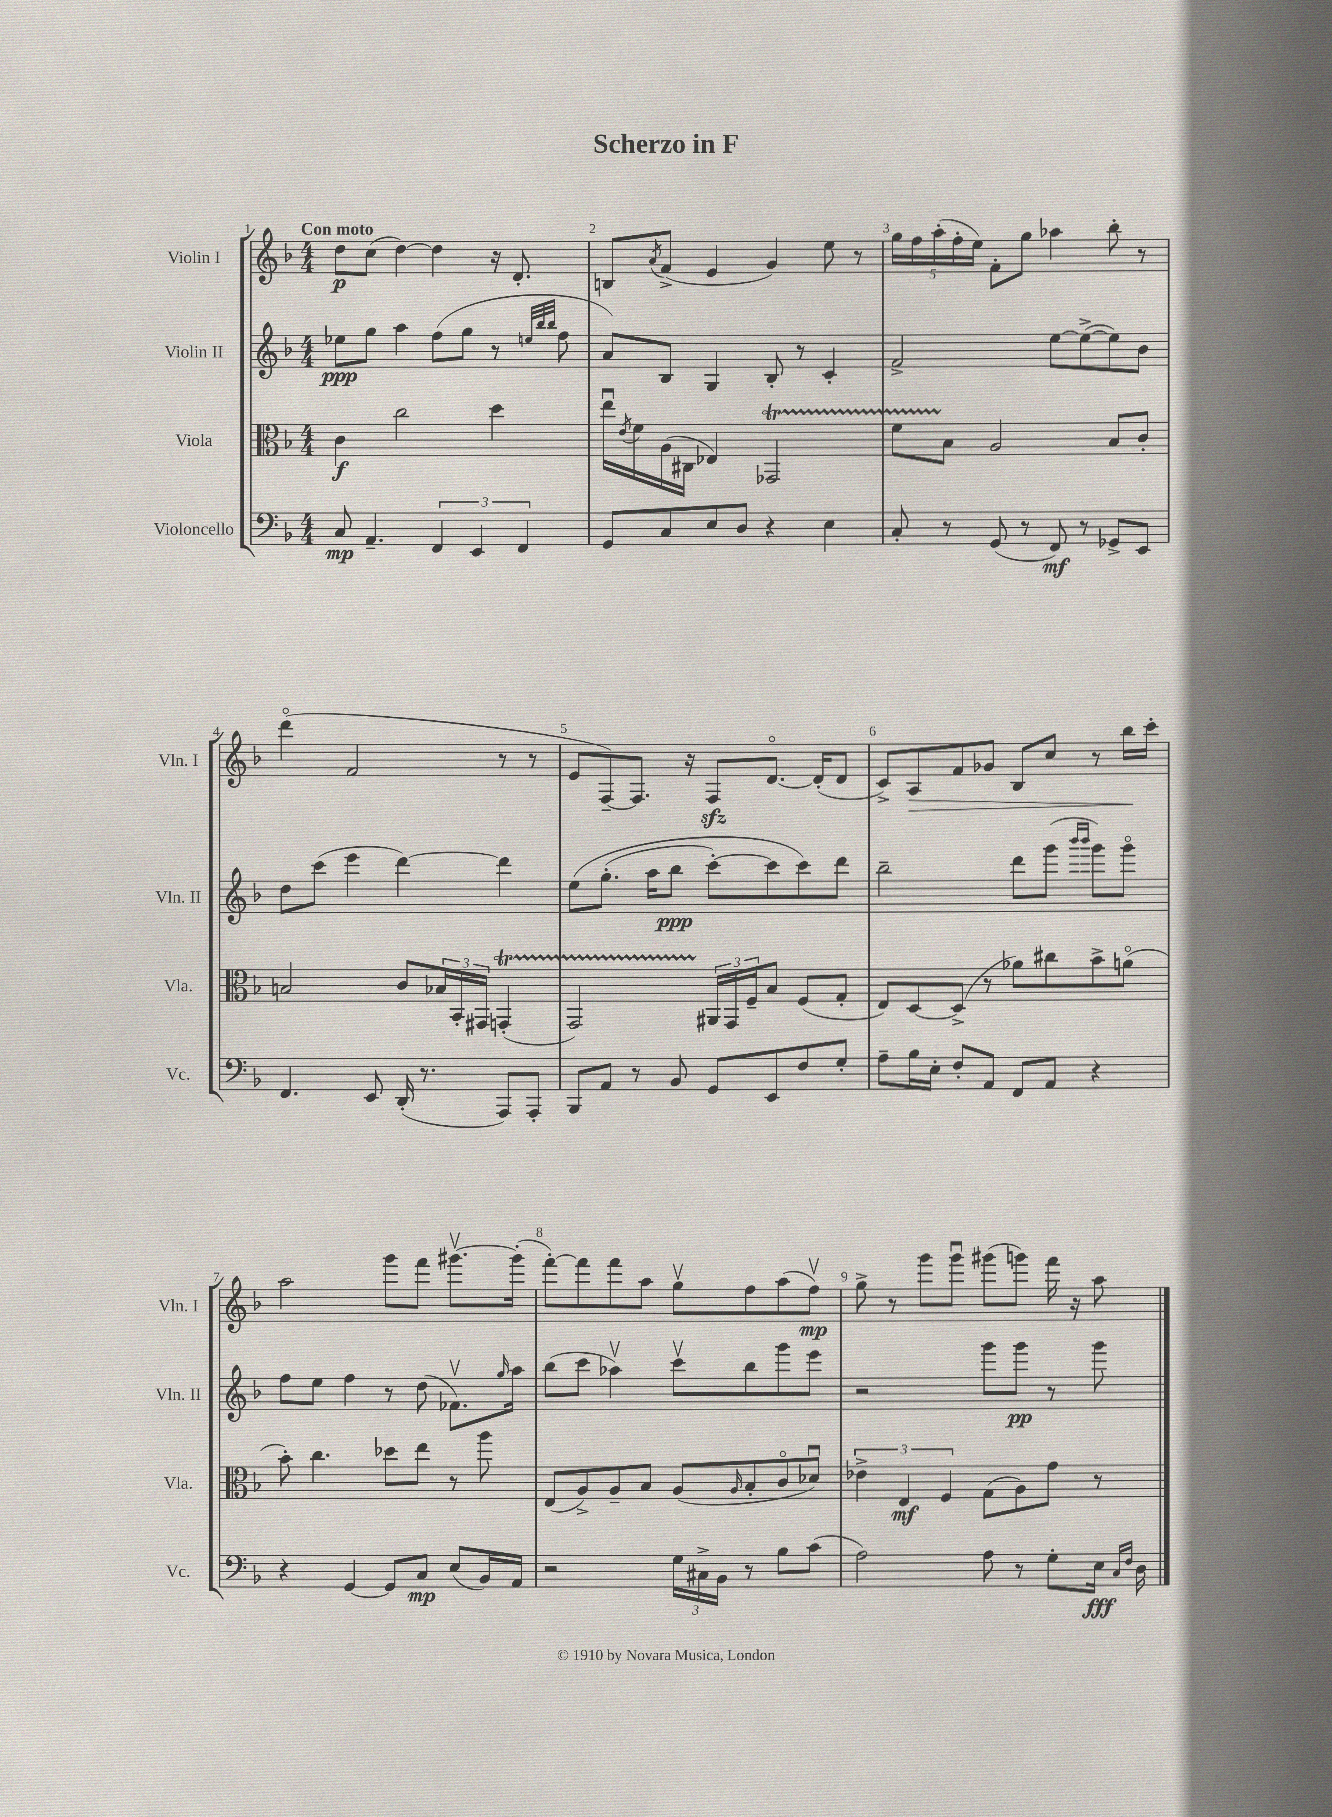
\header { title = "Scherzo in F" }
<<
\new StaffGroup <<
\new Staff = "s0" \with { instrumentName = "Violin I" shortInstrumentName = "Vln. I" } {
    \clef treble \key f \major \numericTimeSignature \time 4/4 \tempo "Con moto"
    d''8\p c''8( d''4~) d''4 r16 d'8.-. |
    b8 \acciaccatura { a'8 } f'8->( e'4 g'4) e''8 r8 |
    \tuplet 5/4 { g''16 f''16 a''16-.( f''16-. e''16) } f'8-. g''8 aes''4 bes''8-. r8 |
    d'''4\flageolet( f'2 r8 r8 |
    e'8 f8~--) f8. r16 f8\sfz d'8.~\flageolet d'16-.( d'8 |
    c'8->) a8\> f'8 ges'8 bes8 c''8 r8 bes''16\! c'''16-. |
    a''2 g'''8 f'''8 gis'''8.~\upbow gis'''16-.( |
    f'''8~-.) f'''8 f'''8 a''8 g''8\upbow f''8 a''8( f''8\upbow\mp) |
    g''8-> r8 g'''8 g'''8\downbow gis'''8( g'''8) f'''16 r16 a''8 \bar "|." |
}
\new Staff = "s1" \with { instrumentName = "Violin II" shortInstrumentName = "Vln. II" } {
    \clef treble \key f \major \numericTimeSignature \time 4/4
    ees''8\ppp g''8 a''4 f''8( g''8 r8 \grace { e''32 bes''32 bes''32 } f''8 |
    a'8) bes8 g4 bes8-. r8 c'4-. |
    f'2-> e''8~ e''8~->( e''8) bes'8 |
    d''8 c'''8( e'''4 d'''4~) d'''4 |
    e''8\( g''8.-.( a''16 bes''8\ppp c'''8~-.) c'''8 c'''8\) d'''8 |
    bes''2-- d'''8 g'''8( \grace { bes'''16 bes'''16 } g'''8) g'''8\flageolet |
    f''8 e''8 f''4 r8 d''8( fes'8.\upbow) \grace { g''16 } a''16 |
    bes''8( c'''8 aes''4\upbow) c'''8\upbow bes''8 g'''8 e'''8 |
    r2 g'''8 g'''8\pp r8 g'''8 \bar "|." |
}
\new Staff = "s2" \with { instrumentName = "Viola" shortInstrumentName = "Vla." } {
    \clef alto \key f \major \numericTimeSignature \time 4/4
    c'4\f c''2 d''4 |
    e''16\downbow \acciaccatura { e'8 } f'16 a16( cis16 ees4) ges,2\startTrillSpan |
    f'8 bes8\stopTrillSpan a2 bes8 c'8-. |
    b2 c'8 \tuplet 3/2 { bes16 bes,16-. gis,16 } g,4-.\startTrillSpan( |
    g,2) \tuplet 3/2 { ais,16\stopTrillSpan g,16 f16-- } bes8 f8( g8-. |
    e8) d8~ d8->( r8 aes'8) cis''8 bes'8-> a'8\flageolet( |
    bes'8-.) c''4. des''8 e''8 r8 a''8 |
    e8( a8->) a8-- bes8 a8( \grace { a16 } bes8-. c'8\flageolet des'8\downbow) |
    \tuplet 3/2 { ees'4-> e4\mf f4 } g8( a8) g'8 r8 \bar "|." |
}
\new Staff = "s3" \with { instrumentName = "Violoncello" shortInstrumentName = "Vc." } {
    \clef bass \key f \major \numericTimeSignature \time 4/4
    c8\mp a,4.-- \tuplet 3/2 { f,4 e,4 f,4 } |
    g,8 c8 e8 d8 r4 e4 |
    c8-. r8 g,8( r8 f,8\mf) r8 ges,8-> e,8 |
    f,4. e,8 d,16-.( r8. a,,8) a,,8-. |
    bes,,8 a,8 r8 bes,8 g,8 e,8 f8 g8-. |
    a8-- bes16 e16-. f8-. a,8 f,8 a,8 r4 |
    r4 g,4~ g,8 c8\mp e8( bes,16) a,16 |
    r2 \tuplet 3/2 { g16 cis16-> bes,16 } r8 bes8 c'8( |
    a2) a8 r8 g8-. e16\fff \grace { c16 f16 } d16 \bar "|." |
}
>>
>>
\layout { \context { \Score \override BarNumber.break-visibility = ##(#f #t #t) barNumberVisibility = #all-bar-numbers-visible } }
